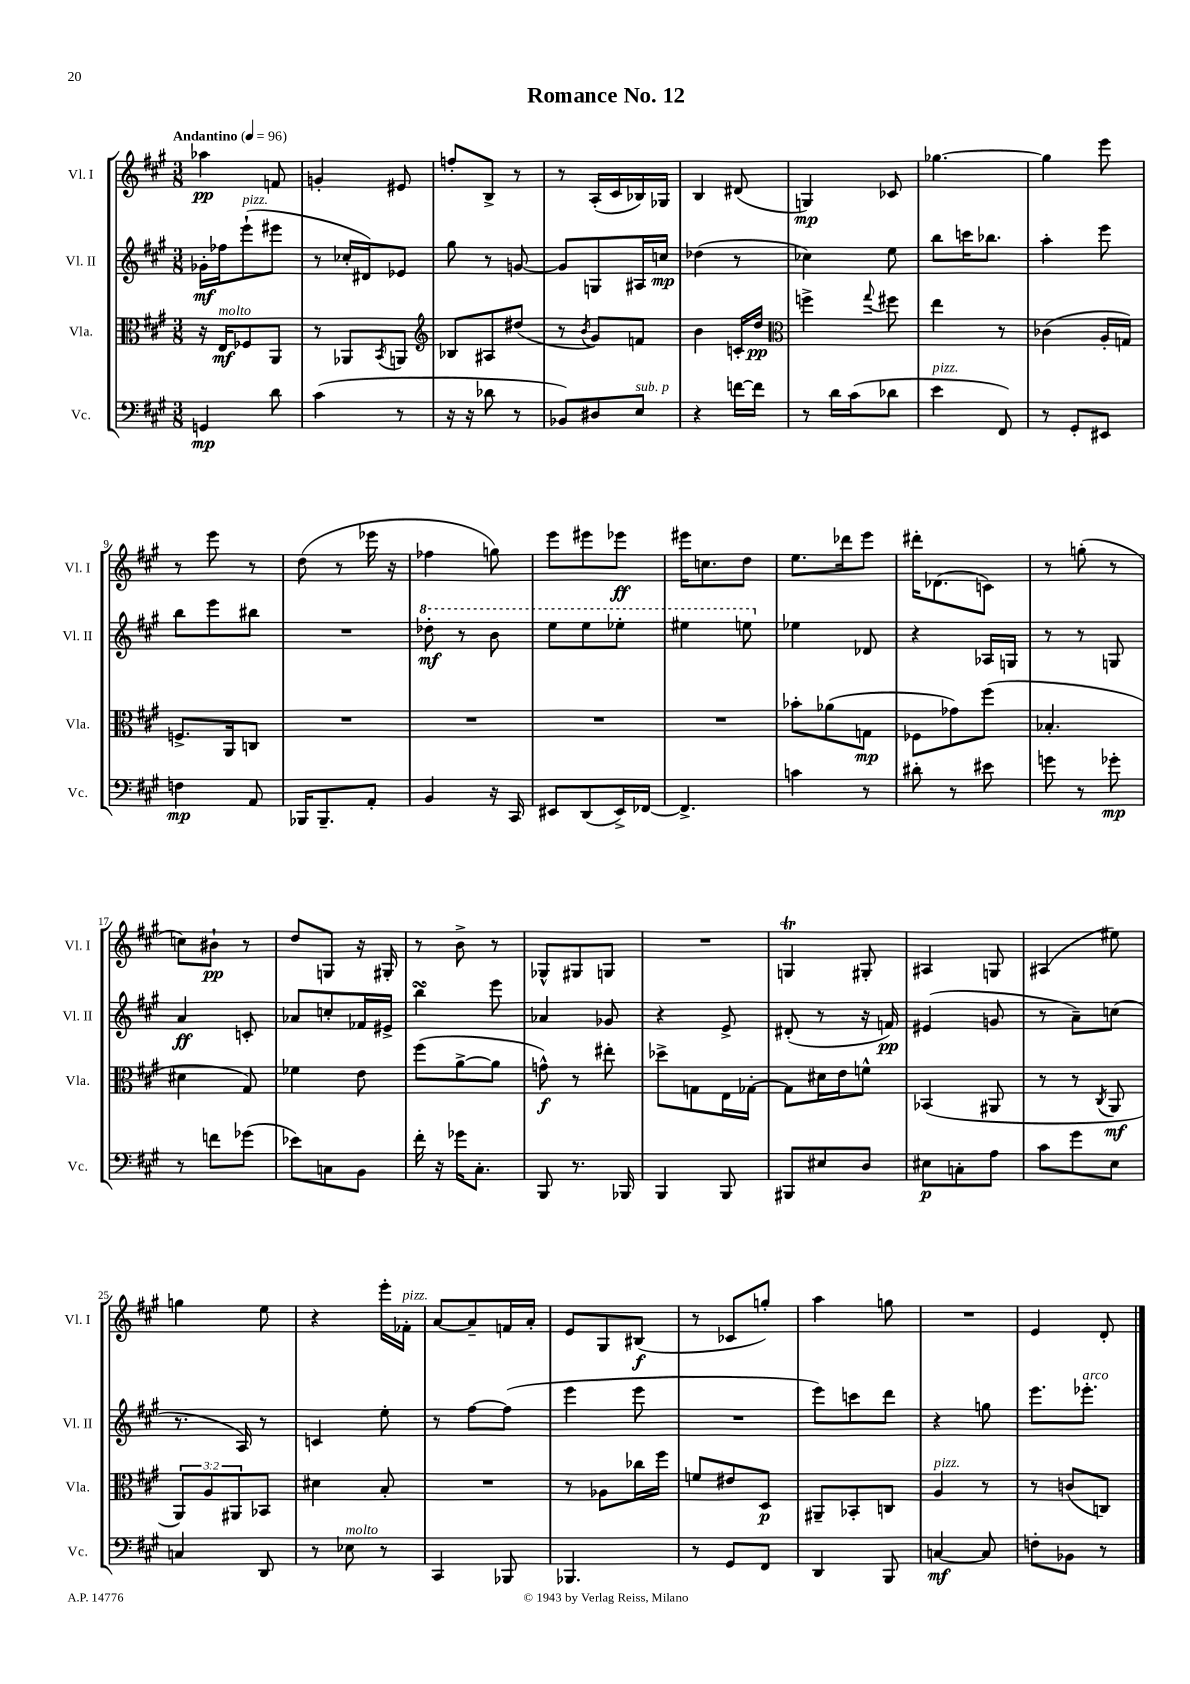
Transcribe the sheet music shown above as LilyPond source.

\header { title = "Romance No. 12" }
<<
\new StaffGroup <<
\new Staff = "s0" \with { instrumentName = "Vl. I" shortInstrumentName = "Vl. I" } {
    \clef treble \key a \major \numericTimeSignature \time 3/8 \tempo "Andantino" 4 = 96
    aes''4\pp f'8 |
    g'4-. eis'8 |
    f''8-. b8-> r8 |
    r8 a16-.( cis'16 bes16) ges16 |
    b4 dis'8( |
    g4\mp) ces'8 |
    ges''4.~ |
    ges''4 e'''8 |
    r8 e'''8 r8 |
    d''8( r8 ees'''16 r16 |
    fes''4 g''8) |
    e'''8 eis'''8 ees'''8\ff |
    eis'''16 c''8. d''8 |
    e''8. des'''16 e'''8 |
    dis'''16-. des'8.( c'8) |
    r8 g''8-.( r8 |
    c''8) bis'8-!\pp r8 |
    d''8 g8 r16 gis16-. |
    r8 b'8-> r8 |
    ges8-^ gis8 g8 |
    R4. |
    g4\trill gis8-. |
    ais4 g8 |
    ais4( eis''8) |
    g''4 e''8 |
    r4 e'''16-. fes'16-.^\markup { \italic "pizz." } |
    a'8~ a'8-- f'16 a'16-. |
    e'8 gis8 bis8\f( |
    r8 ces'8 g''8-.) |
    a''4 g''8 |
    R4. |
    e'4 d'8-. \bar "|." |
}
\new Staff = "s1" \with { instrumentName = "Vl. II" shortInstrumentName = "Vl. II" } {
    \clef treble \key a \major \numericTimeSignature \time 3/8
    ges'16-.\mf fes''16 e'''8-!^\markup { \italic "pizz." }( eis'''8 |
    r8 ces''16-. dis'16) ees'8 |
    gis''8 r8 g'8~ |
    g'8 g8 ais16 c''16\mp |
    des''4( r8 |
    ces''4) e''8 |
    b''8 c'''16 bes''8. |
    a''4-. e'''8 |
    b''8 e'''8 bis''8 |
    R4. |
    \ottava #1 des'''8-.\mf r8 b''8 |
    e'''8 e'''8 ees'''8-. |
    eis'''4 e'''8 \ottava #0 |
    ees''4 des'8 |
    r4 aes16 g16 |
    r8 r8 g8 |
    a'4\ff c'8-. |
    aes'8 c''8-. fes'16 eis'16-> |
    b''4\turn e'''8 |
    aes'4 ges'8 |
    r4 e'8-> |
    dis'8-.( r8 r16 f'16\pp) |
    eis'4( g'8 |
    r8 a'8--) c''8( |
    r8. a16) r8 |
    c'4 e''8-. |
    r8 fis''8~ fis''8( |
    e'''4 e'''8 |
    R4. |
    e'''8) c'''8 d'''8 |
    r4 g''8 |
    e'''8. ees'''8.-.^\markup { \italic "arco" } \bar "|." |
}
\new Staff = "s2" \with { instrumentName = "Vla." shortInstrumentName = "Vla." } {
    \clef alto \key a \major \numericTimeSignature \time 3/8 \override Staff.TupletNumber.text = #tuplet-number::calc-fraction-text
    r16 e16\mf^\markup { \italic "molto" } fes8 a,8 |
    r8 aes,8 \acciaccatura { b,8 } a,8 |
    \clef treble bes8 ais8 dis''8( |
    r8 \acciaccatura { b'8 } gis'8) f'8 |
    b'4 c'16-. d''16\pp |
    \clef alto f''4-> \appoggiatura { gis''8 } fis''8 |
    e''4 r8 |
    ces'4( a16-. g16) |
    f8.-> a,16 c8 |
    R4. |
    R4. |
    R4. |
    R4. |
    bes'8-. aes'8( g8\mp |
    fes8 ges'8) fis''8( |
    bes4.-. |
    dis'4 gis8) |
    fes'4 e'8 |
    fis''8( a'8~-> a'8 |
    g'8-^\f) r8 eis''8-. |
    des''8-> g8 e16 ges16~-. |
    ges8 dis'16 e'16 f'8-^ |
    bes,4( ais,8 |
    r8 r8 \acciaccatura { cis8 } a,8\mf |
    \tuplet 3/2 { a,8) a8 ais,8 } bes,8 |
    dis'4 b8-. |
    R4. |
    r8 aes8 ces''16 fis''16 |
    f'8 eis'8 d8\p |
    ais,8-- bes,8-. c8 |
    a4^\markup { \italic "pizz." } r8 |
    r8 c'8( c8) \bar "|." |
}
\new Staff = "s3" \with { instrumentName = "Vc." shortInstrumentName = "Vc." } {
    \clef bass \key a \major \numericTimeSignature \time 3/8
    g,4\mp d'8 |
    cis'4( r8 |
    r16 r16 des'8 r8 |
    bes,8) dis8 e8^\markup { \italic "sub. p" } |
    r4 f'16~ f'16 |
    r8 d'16 cis'16( des'8 |
    e'4^\markup { \italic "pizz." } fis,8) |
    r8 gis,8-. eis,8 |
    f4\mp a,8 |
    bes,,16 bes,,8.-- a,8-. |
    b,4 r16 cis,16 |
    eis,8 d,8( eis,16->) fes,16~ |
    fes,4.-> |
    c'4 r8 |
    dis'8-. r8 eis'8 |
    g'8 r8 ges'8-.\mp |
    r8 f'8 ges'8( |
    ees'8) c8 b,8 |
    fis'16-. r16 ges'16 cis8.-. |
    b,,8 r8. bes,,16 |
    b,,4 b,,8 |
    bis,,8 eis8 d8 |
    eis8\p c8-. a8 |
    cis'8 gis'8 e8 |
    c4 d,8 |
    r8 ees8^\markup { \italic "molto" } r8 |
    cis,4 bes,,8 |
    bes,,4. |
    r8 gis,8 fis,8 |
    d,4 b,,8 |
    c4~\mf c8 |
    f8-. bes,8 r8 \bar "|." |
}
>>
>>
